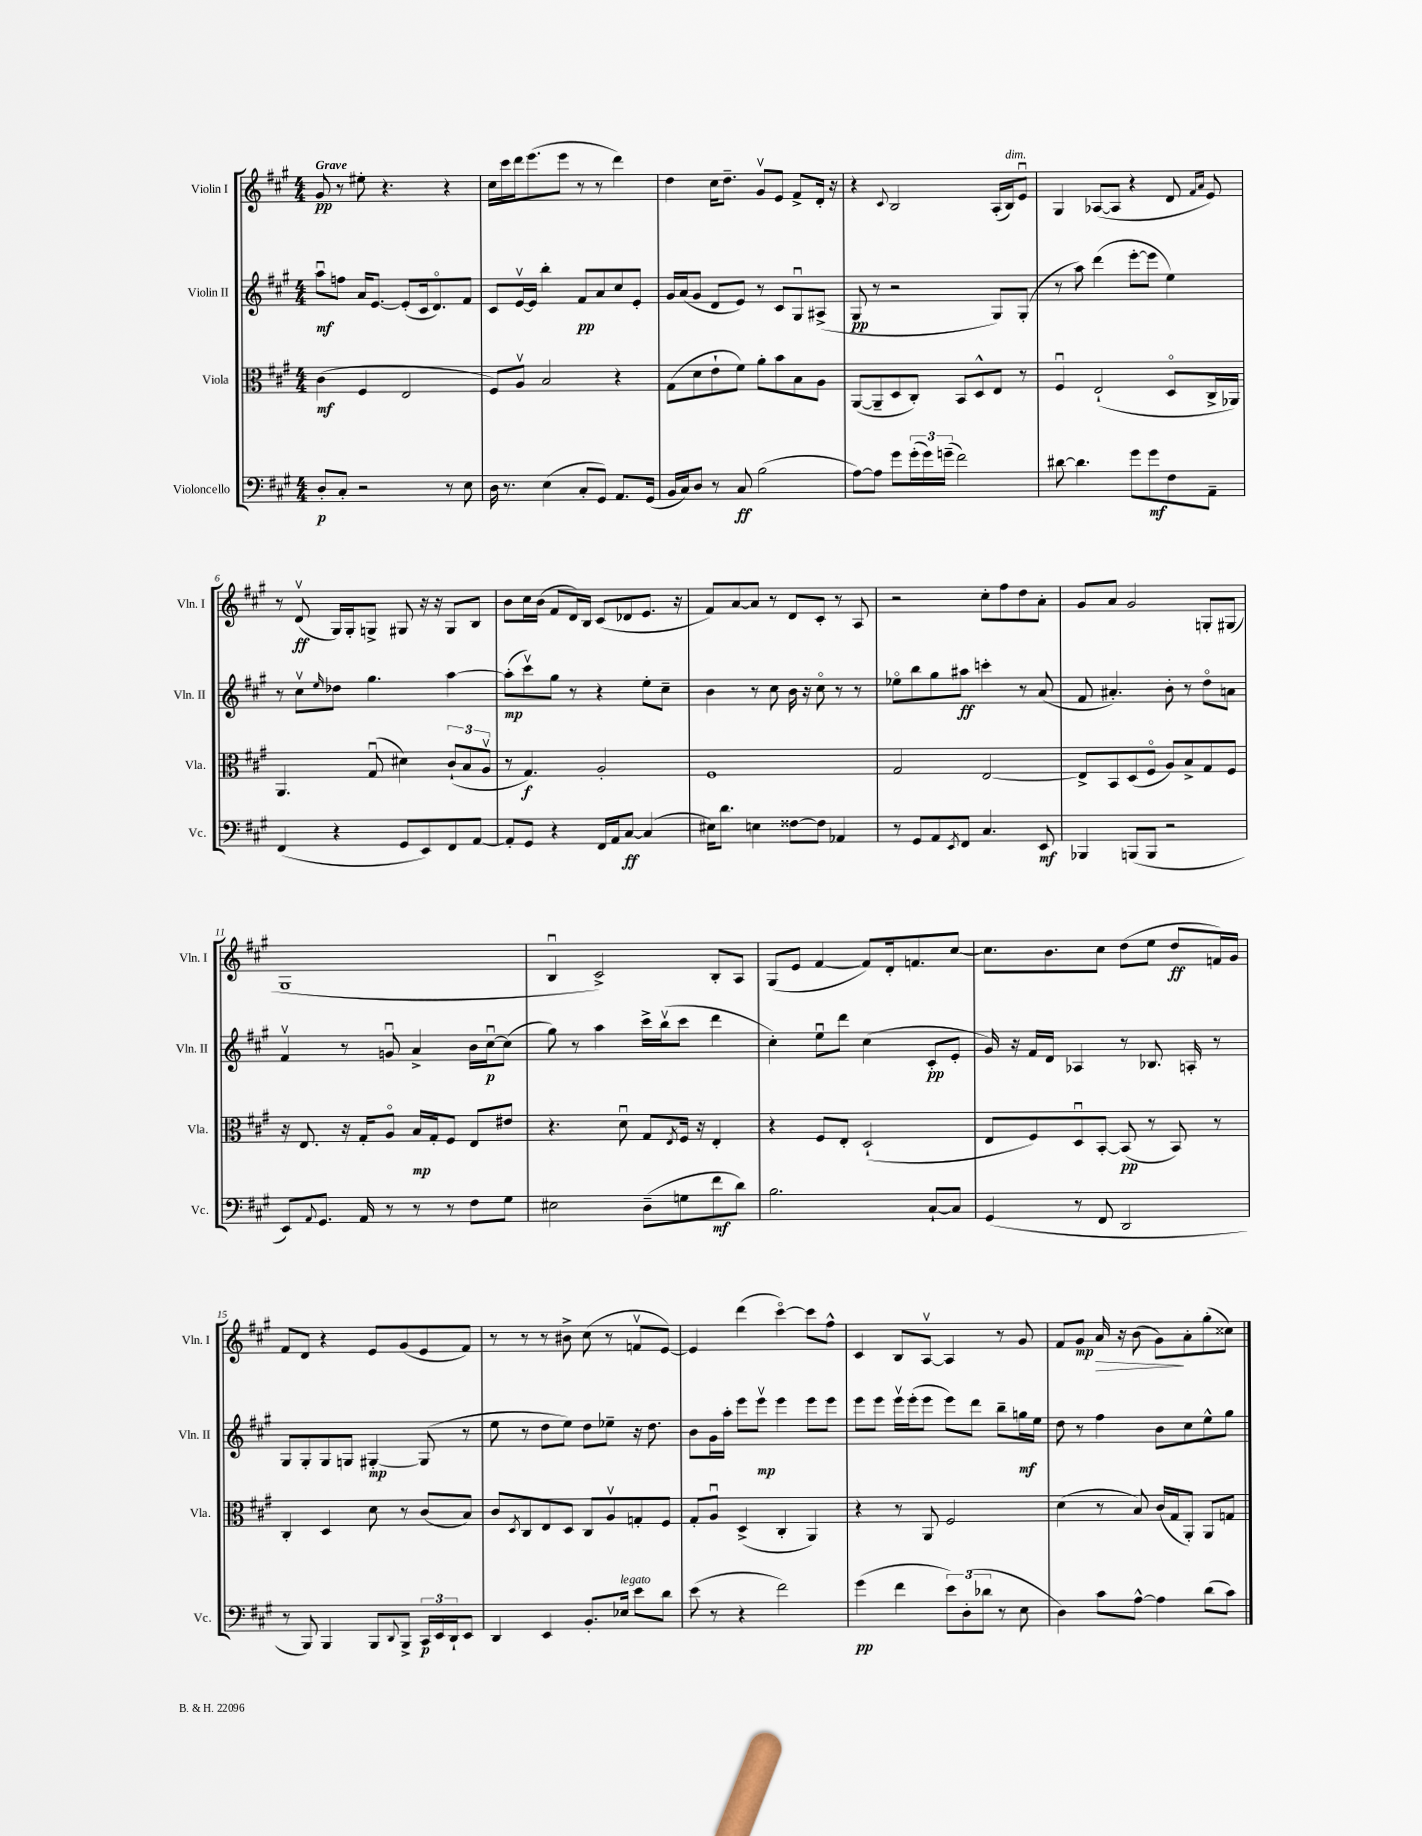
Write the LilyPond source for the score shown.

<<
\new StaffGroup <<
\new Staff = "s0" \with { instrumentName = "Violin I" shortInstrumentName = "Vln. I" } {
    \clef treble \key a \major \numericTimeSignature \time 4/4 \tempo "Grave"
    gis'8\pp r8 eis''8-. r4. r4 |
    cis''16 cis'''16 d'''16 e'''8.( e'''8 r8 r8 d'''4) |
    d''4 cis''16 d''8.-- gis'8\upbow e'8 fis'8-> d'16-. r16 |
    r4 \appoggiatura { cis'8 } b2 a16-.( b16^\markup { \italic "dim." }) e'8\downbow |
    gis4 aes8~( aes8 r4 d'8 \grace { fis'16 a'16 } e'8) |
    r8 d'8\upbow\ff( gis16) gis16-. g8-> gis8 r16 r16 gis8 b8 |
    b'8 cis''16 b'16( fis'8 d'16) b16 cis'8( des'8 e'8. r16 |
    fis'8) a'8~ a'8 r8 d'8 cis'8-. r8 a8 |
    r2 cis''8-. fis''8 d''8 a'8-. |
    gis'8 a'8 gis'2 g8-. gis8( |
    gis1 |
    b4\downbow cis'2->) b8-. a8 |
    gis8( e'8 fis'4~ fis'8) d'16-. f'8. cis''8~ |
    cis''8. b'8. cis''8 d''8( e''8 d''8\ff f'16) gis'16 |
    fis'8 d'8 r4 e'8 gis'8( e'8 fis'8) |
    r8 r8 r8 bis'8-> cis''8( r8 f'8\upbow e'8~) |
    e'4 d'''4( cis'''4~\flageolet) cis'''8 fis''8-^ |
    cis'4 b8 a8~\upbow a4 r8 gis'8 |
    fis'8 gis'8\mp a'16\> r16 b'8( gis'8\!) a'8-. gis''8-.( cisis''8) \bar "|." |
}
\new Staff = "s1" \with { instrumentName = "Violin II" shortInstrumentName = "Vln. II" } {
    \clef treble \key a \major \numericTimeSignature \time 4/4
    a''8\downbow\mf f''8 a'16 e'8.~ e'8-.( cis'16 d'8.\flageolet) fis'8 |
    cis'8 e'16~\upbow e'16 b''4-. fis'8\pp a'8 cis''8 e'8-. |
    gis'16 a'16( gis'8 d'8 e'8) r8 cis'8 gis8\downbow ais8->( |
    gis8\pp r8 r2 gis8) gis8-.( |
    r8 a''8) d'''4( e'''8~-. e'''8 e''4) |
    r8 cis''8\upbow \grace { e''16 } des''8 gis''4. a''4~ |
    a''8-.\mp( cis'''8\upbow) gis''8 r8 r4 e''8-. cis''8-- |
    b'4 r8 cis''8 b'16 r16 cis''8\flageolet r8 r8 |
    ees''8\flageolet b''8 gis''8 ais''8\ff c'''4-. r8 a'8( |
    fis'8 ais'4.-.) b'8-. r8 d''8\flageolet a'8 |
    fis'4\upbow r8 g'8\downbow a'4-> b'16 cis''16~\downbow\p cis''8( |
    gis''8) r8 a''4 cis'''16-> b''16\upbow( cis'''8 d'''4 |
    cis''4-.) e''8\downbow d'''8 cis''4( cis'8-.\pp e'8-. |
    gis'16) r16 fis'16 d'16 aes4 r8 bes8. a16-. r8 |
    gis8 gis8-. gis8 g8 gis4~-.\mp gis8( r8 |
    e''8 r8 d''8 e''8) d''8 ees''8-- r16 d''8. |
    b'8 gis'16 a''16-. e'''8 e'''8\upbow\mp e'''4 e'''8 e'''8 |
    e'''8 e'''8 e'''16\upbow e'''16-.( e'''8 e'''8) d'''8 b''8-- g''16\mf e''16 |
    d''8 r8 fis''4 b'8 cis''8 e''8-^ gis''8 \bar "|." |
}
\new Staff = "s2" \with { instrumentName = "Viola" shortInstrumentName = "Vla." } {
    \clef alto \key a \major \numericTimeSignature \time 4/4
    cis'4\mf( fis4 e2 |
    fis8) a8\upbow b2 r4 |
    gis8( d'8 e'8-! fis'8) a'8-. b'8 b8 a8 |
    a,8~( a,8-- d8 cis8-.) b,8 d8-^ e8 r8 |
    fis4\downbow e2-!( d8\flageolet cis16-> aes,16) |
    a,4. gis8\downbow( dis'4) \tuplet 3/2 { cis'8-!( b8 a8\upbow } |
    r8 gis4.\f) a2-. |
    fis1 |
    gis2 e2~ |
    e8-> b,8 d8( fis8\flageolet a8) b8-> gis8 fis8 |
    r16 e8. r16 gis16-. a8\flageolet b16\mp gis16-. fis8 e8 eis'8 |
    r4. d'8\downbow gis8 \acciaccatura { e8 } fis16 r16 e4-. |
    r4 fis8 e8-. d2-!( |
    e8 fis8) d8\downbow b,8~-. b,8\pp( r8 b,8) r8 |
    cis4-. d4 d'8 r8 cis'8( b8) |
    cis'8 \acciaccatura { d8 } cis8 e8 d8 cis8 a8\upbow g8-. fis8 |
    gis8-. a8\downbow d4->( cis4-. a,4) |
    r4 r8 a,8 fis2 |
    d'4( r8 b8) cis'16( gis16 a,8-.) a,8 g8 \bar "|." |
}
\new Staff = "s3" \with { instrumentName = "Violoncello" shortInstrumentName = "Vc." } {
    \clef bass \key a \major \numericTimeSignature \time 4/4
    d8-.\p cis8-. r2 r8 e8 |
    d16 r8. e4( cis8-. gis,8) a,8. gis,16( |
    b,16 cis16) d8 r8 cis8\ff b2( |
    a8~) a8 gis'8 \tuplet 3/2 { gis'16-.( gis'16) g'16--( } fis'2) |
    dis'8~ dis'4. gis'8 gis'8\mf fis8 a,8-- |
    fis,4( r4 gis,8 e,8) fis,8 a,8~ |
    a,8-. gis,8 r4 fis,16 a,16 cis8~\ff cis4( |
    eis16) d'8. e4 fisis8~ fisis8 aes,4 |
    r8 gis,8 a,8 \acciaccatura { e,8 } fis,8 cis4. e,8\mf |
    bes,,4 b,,8( b,,8 r2 |
    e,8) \appoggiatura { a,8 } gis,8. a,16 r8 r8 r8 fis8 gis8 |
    eis2 d8--( g8 fis'8\mf d'8) |
    b2. cis8~-! cis8 |
    gis,4( r8 fis,8 d,2 |
    r8 b,,8) b,,4 b,,8 \appoggiatura { d,8 } b,,8-> \tuplet 3/2 { cis,16\p e,16 d,16-! } e,8 |
    d,4 e,4 b,8.-. ees16^\markup { \italic "legato" } e'8 d'8 |
    e'8( r8 r4 fis'2) |
    gis'4\pp( fis'4 \tuplet 3/2 { e'8) d8-.( des'8 } r8 e8 |
    d4) cis'8 a8~-^ a4 d'8( cis'8) \bar "|." |
}
>>
>>
